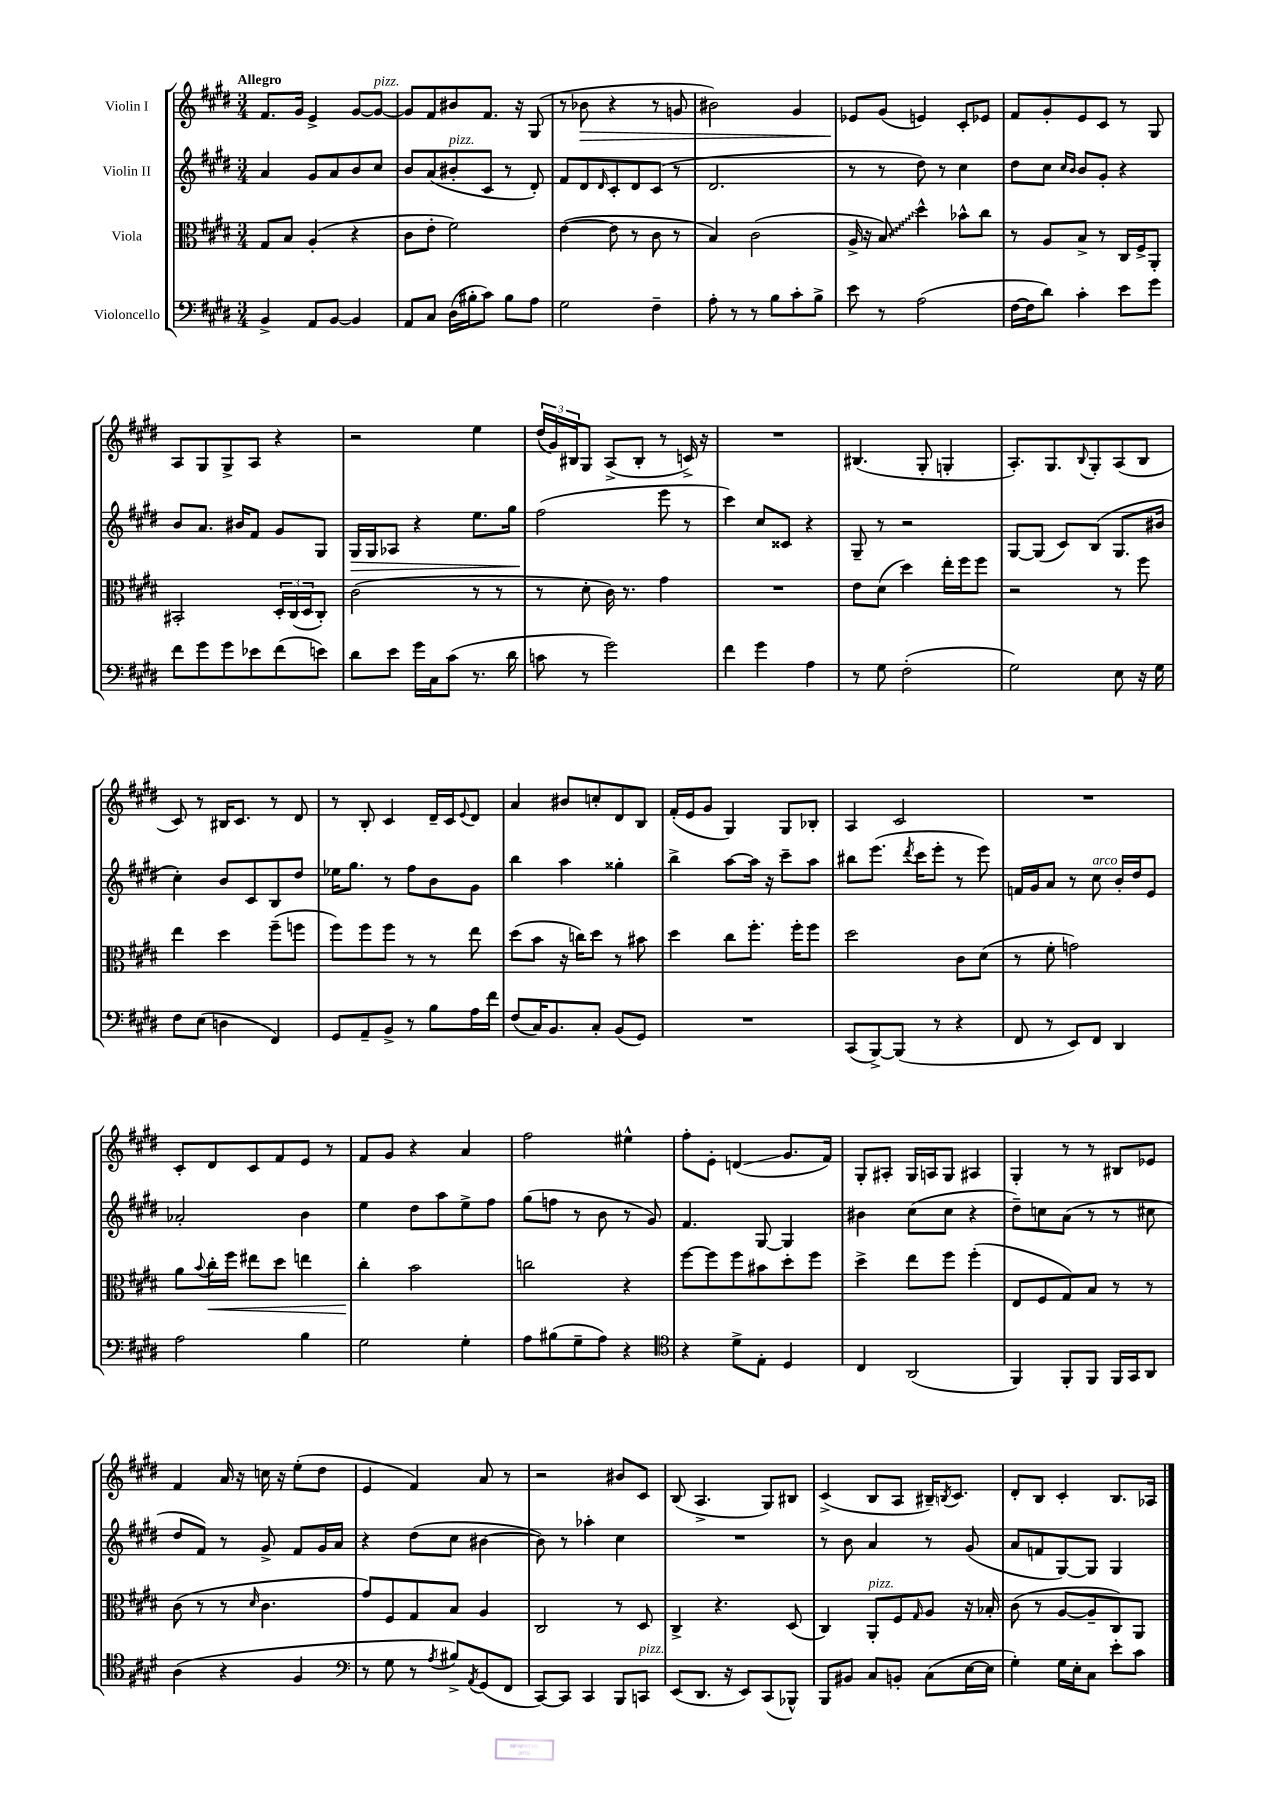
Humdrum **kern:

**kern	**kern	**kern	**kern
*staff4	*staff3	*staff2	*staff1
*clefF4	*clefC3	*clefG2	*clefG2
*k[f#c#g#d#]	*k[f#c#g#d#]	*k[f#c#g#d#]	*k[f#c#g#d#]
*M3/4	*M3/4	*M3/4	*M3/4
4BB^/	8G#/L	4a/	8.f#/L
.	8B/J	.	.
.	.	.	16g#/Jk
8AA/L	(4A'/	8g#/L	4e^/
[8BB/J	.	8a/	.
4BB/]	4r	8b/	[8g#/L
.	.	8cc#/J	8g#/_J
=	=	=	=
8AA/L	8c#\L	8b/L	8g#/]L
8C#/J	8e'\J	(8a/	8f#/
(16D#\LL	2f#\)	8b#'/	8b#/
16B#'\J	.	.	.
8c#\J)	.	8c#/J	8.f#/J
8B#\L	.	8r	.
.	.	.	16r
8A\J	.	8d#'/)	(8G#/
=	=	=	=
2G#\	([4e\	8f#/L	8r
.	.	8d#/	8b-\
.	.	16qqd#/	.
.	8e\]	8c#'/	4r
.	8r	8d#/	.
4F#~\	8c#\	(8c#/J	8r
.	8r	8r	8g/
=	=	=	=
8A'\	4B/)	2.d#/	2b#\)
8r	.	.	.
8r	(2c#\	.	.
8B\L	.	.	.
8c#'\	.	.	4g#/
8B^\J	.	.	.
=	=	=	=
8e\	16A^/	8r	8e-/L
.	16r	.	.
8r	8B/)	8r	(8g#/J
(2A\	4dd#^^\	8dd#\)	4e/)
.	.	8r	.
.	8b-^^\L	4cc#\	8c#'/L
.	8cc#\J	.	8e-/J
=	=	=	=
[16F#\LL	8r	8dd#\L	8f#/L
16F#\]J	.	.	.
8d#\J)	8A/L	8cc#\J	8g#'/
.	.	16qqcc#/LL	.
.	.	16qqb/JJ	.
4c#'\	8B^/J	8b/L	8e/
.	8r	8g#'/J	8c#/J
8e\L	16C#/LL	4r	8r
.	16F#^/J	.	.
8g#\J	8AA'/J	.	8G#/
=	=	=	=
8f#\L	2BB#'/	8b/L	8A/L
8g#\	.	8.a/J	8G#/
8g#\	.	.	8G#^/
.	.	16b#/LK	.
8e-\	.	8f#/J	8A/J
(8f#\	24D#'/LL	8g#/L	4r
.	(24C#/	.	.
.	24D#/J	.	.
8e\J)	8C#'/J)	8G#/J	.
=	=	=	=
8d#\L	(2c#\	16G#/LL	2r
.	.	16G#/J	.
8e\J	.	8A-/J	.
16g#\LL	.	4r	.
16C#\J	.	.	.
(8c#\J	.	.	.
8.r	8r	8.ee\L	4ee\
.	8r	.	.
16d#\	.	16gg#\Jk	.
=	=	=	=
8c\	8r	(2ff#\	(24dd#/LL
.	.	.	24g#/)
.	.	.	24B#/J
8r	8d#'\	.	8G#/J
2g#\)	16c#\)	.	(8A^/L
.	8.r	.	.
.	.	.	8B#'/J
.	4g#\	8eee\	8r
.	.	8r	16c^/)
.	.	.	16r
=	=	=	=
4f#\	2.r	4ccc#\)	2.r
4g#\	.	8cc#/L	.
.	.	8c##/J	.
4A\	.	4r	.
=	=	=	=
8r	8e\L	8G#~/	(4.B#/
8G#\	(8d#\J	8r	.
(2F#'\	4dd#\)	2r	.
.	.	.	8G#'/
.	16ee'\LL	.	4G'/
.	16ff#\J	.	.
.	8ff#\J	.	.
=	=	=	=
2G#\)	2r	[8G#/L	8.A'/L)
.	.	(8G#/]J	.
.	.	.	8.G#/
.	.	8c#/L)	.
.	.	.	8qqB/
.	.	(8B/J	8G#'/
8E\	8r	8.G#/L	(8A/
16r	8ff#\	.	8B/J
16G#\	.	16b#/Jk	.
=	=	=	=
8F#\L	4ee\	4cc#'\)	8c#/)
(8E\J	.	.	8r
4D\	4dd#\	8b/L	16B#/LK
.	.	.	8.c#/J
.	.	8c#/	.
4FF#/)	(8ff#~\L	8B/	8r
.	8ff\J	8dd#/J	8d#/
=	=	=	=
8GG#/L	8ff#\L)	16ee-\LK	8r
.	.	8.gg#\J	.
8AA~/	8ff#\	.	8B'/
8BB^/J	8ff#\J	8r	4c#/
8r	8r	8ff#\L	.
8B\L	8r	8b\	16d#~/LL
.	.	.	16c#/J
.	.	.	8qqe/
16A\L	8ee\	8g#\J	8d#/J
16f#\JJ	.	.	.
=	=	=	=
(8F#/L	(8dd#\L	4bb\	4a/
16C#/K)	8b\J	.	.
8.BB/	.	.	.
.	16r	4aa\	8b#/L
.	16cc\LK)	.	.
8C#'/J	8dd#\J	.	8cc'/
(8BB/L	8r	4gg##'\	8d#/
8GG#/J)	8b#\	.	8B/J
=	=	=	=
2.r	4dd#\	4bb^\	(16f#'/LL
.	.	.	16e/J
.	.	.	8g#/J
.	8cc#\L	[8aa\L	4G#/)
.	8.ff#'\J	16aa\]Jk	.
.	.	16r	.
.	.	8ccc#~\L	8G#/L
.	16ff#'\LK	.	.
.	8ff#\J	8aa\J	8B-'/J
=	=	=	=
(8CC#/L	2dd#\	8bb#\L	4A/
[8BBB^/)	.	(8.eee\J	.
(8BBB/]J	.	.	2c#/
.	.	8qddd#/	.
.	.	16ccc#\LK	.
8r	.	8eee'\J	.
4r	8c#\L	8r	.
.	(8d#\J	8eee\)	.
=	=	=	=
8FF#/	8r	16f/LL	2.r
.	.	16g#/J	.
8r	8f#'\	8a/J	.
8EE/L)	2g\)	8r	.
8FF#/J	.	8cc#\	.
4DD#/	.	16b'/LL	.
.	.	16dd#/J	.
.	.	8e/J	.
=	=	=	=
2A\	8a\L	2a-'/	8c#'/L
.	8qqb/	.	.
.	16cc#'\L	.	8d#/
.	16ff#\JJ	.	.
.	8ee#\L	.	8c#/
.	8dd#\J	.	8f#/
4B\	4ee\	4b\	8e/J
.	.	.	8r
=	=	=	=
2G#\	4cc#'\	4ee\	8f#/L
.	.	.	8g#/J
.	2b\	8dd#\L	4r
.	.	8aa\	.
4G#'\	.	8ee^\	4a/
.	.	8ff#\J	.
=	=	=	=
8A\L	2cc\	(8gg#\L	2ff#\
(8B#\	.	8ff\J	.
8G#~\	.	8r	.
8A\J)	.	8b\	.
4r	4r	8r	4ee#^^\
.	.	8g#/)	.
=	=	=	=
*clefC4	*	*	*
4r	[8ff#\L	4.f#/	8ff#'\L
.	8ff#\]	.	8e'\J
8d#^\L	8ff#\	.	(4d/
8E'\J	8b#\	[8G#/	.
4D#/	8dd#'\	4G#/]	8.g#/L
.	8ff#\J	.	.
.	.	.	16f#/Jk)
=	=	=	=
4C#/	4dd#^\	4b#\	8G#'/L
.	.	.	8A#'/J
(2AA/	8ee\L	(8cc#\L	16G#/LL
.	.	.	16A/J
.	8ff#\J	8cc#\J	8G#/J
.	(4ff#'\	4r	4A#/
=	=	=	=
4FF#/)	8E/L	8dd#~\L)	4G#'/
.	8F#/	8cc\	.
8FF#'/L	8G#/)	(8a\J	8r
8FF#/J	8B/J	8r	8r
16FF#/LL	8r	8r	8B#/L
16GG#/J	.	.	.
8AA/J	8r	8cc#\	8e-/J
=	=	=	=
(4A\	(8c#\	8dd#/L	4f#/
.	8r	8f#/J)	.
4r	8r	8r	16a/
.	.	.	16r
.	16qqd#/	.	.
.	4.c#\	8g#^/	16cc\
.	.	.	16r
4F#/	.	8f#/L	(8ee'\L
.	.	16g#/L	8dd#\J
.	.	16a/JJ	.
=	=	=	=
*clefF4	*	*	*
8r	8g#/L)	4r	4e/
8G#\	8F#/	.	.
8r	8G#/	(8dd#\L	4f#/)
8qA/	.	.	.
8B#^/L)	8B/J	8cc#\J	.
8qAA/	.	.	.
(8GG#/	4A/	[4b#\	8a/
8FF#/J	.	.	8r
=	=	=	=
[8CC#/L)	2C#/	8b#\])	2r
8CC#/]J	.	8r	.
4CC#/	.	4aa-'\	.
8BBB/L	8r	4cc#\	8b#/L
8CC/J	8D#/	.	8c#/J
=	=	=	=
(8EE/L	4C#^/	2.r	(8B/
8.DD#/J	.	.	4.A^/
.	4.r	.	.
16r	.	.	.
8EE/L)	.	.	.
(8CC#/	.	.	8G#/L)
8BBB-^^/J)	(8D#/	.	8B#/J
=	=	=	=
8BBB/L	4C#/)	8r	(4c#^/
8BB#/J	.	8b\	.
8C#/L	8AA'/L	4a/	8B/L
8BB'/J	8F#/	.	8A/J
.	16qqG#/	.	.
(8C#\L	8A/J	8r	16B#~/LK)
.	.	.	8qB/
.	.	.	8.c#/J
[16E\L	16r	(8g#/	.
16E\]JJ	16B-'/	.	.
=	=	=	=
4G#'\)	(8c#\	8a/L	8d#'/L
.	8r	8f/	8B/J
16G#\LL	[8A/L	[8G#/)	4c#'/
16E'\J	.	.	.
8C#\J	8A~/]	8G#/]J	.
8e'\L	8C#/)	4G#/	8.B/L
8c#\J	8AA/J	.	.
.	.	.	16A-/Jk
==	==	==	==
*-	*-	*-	*-
